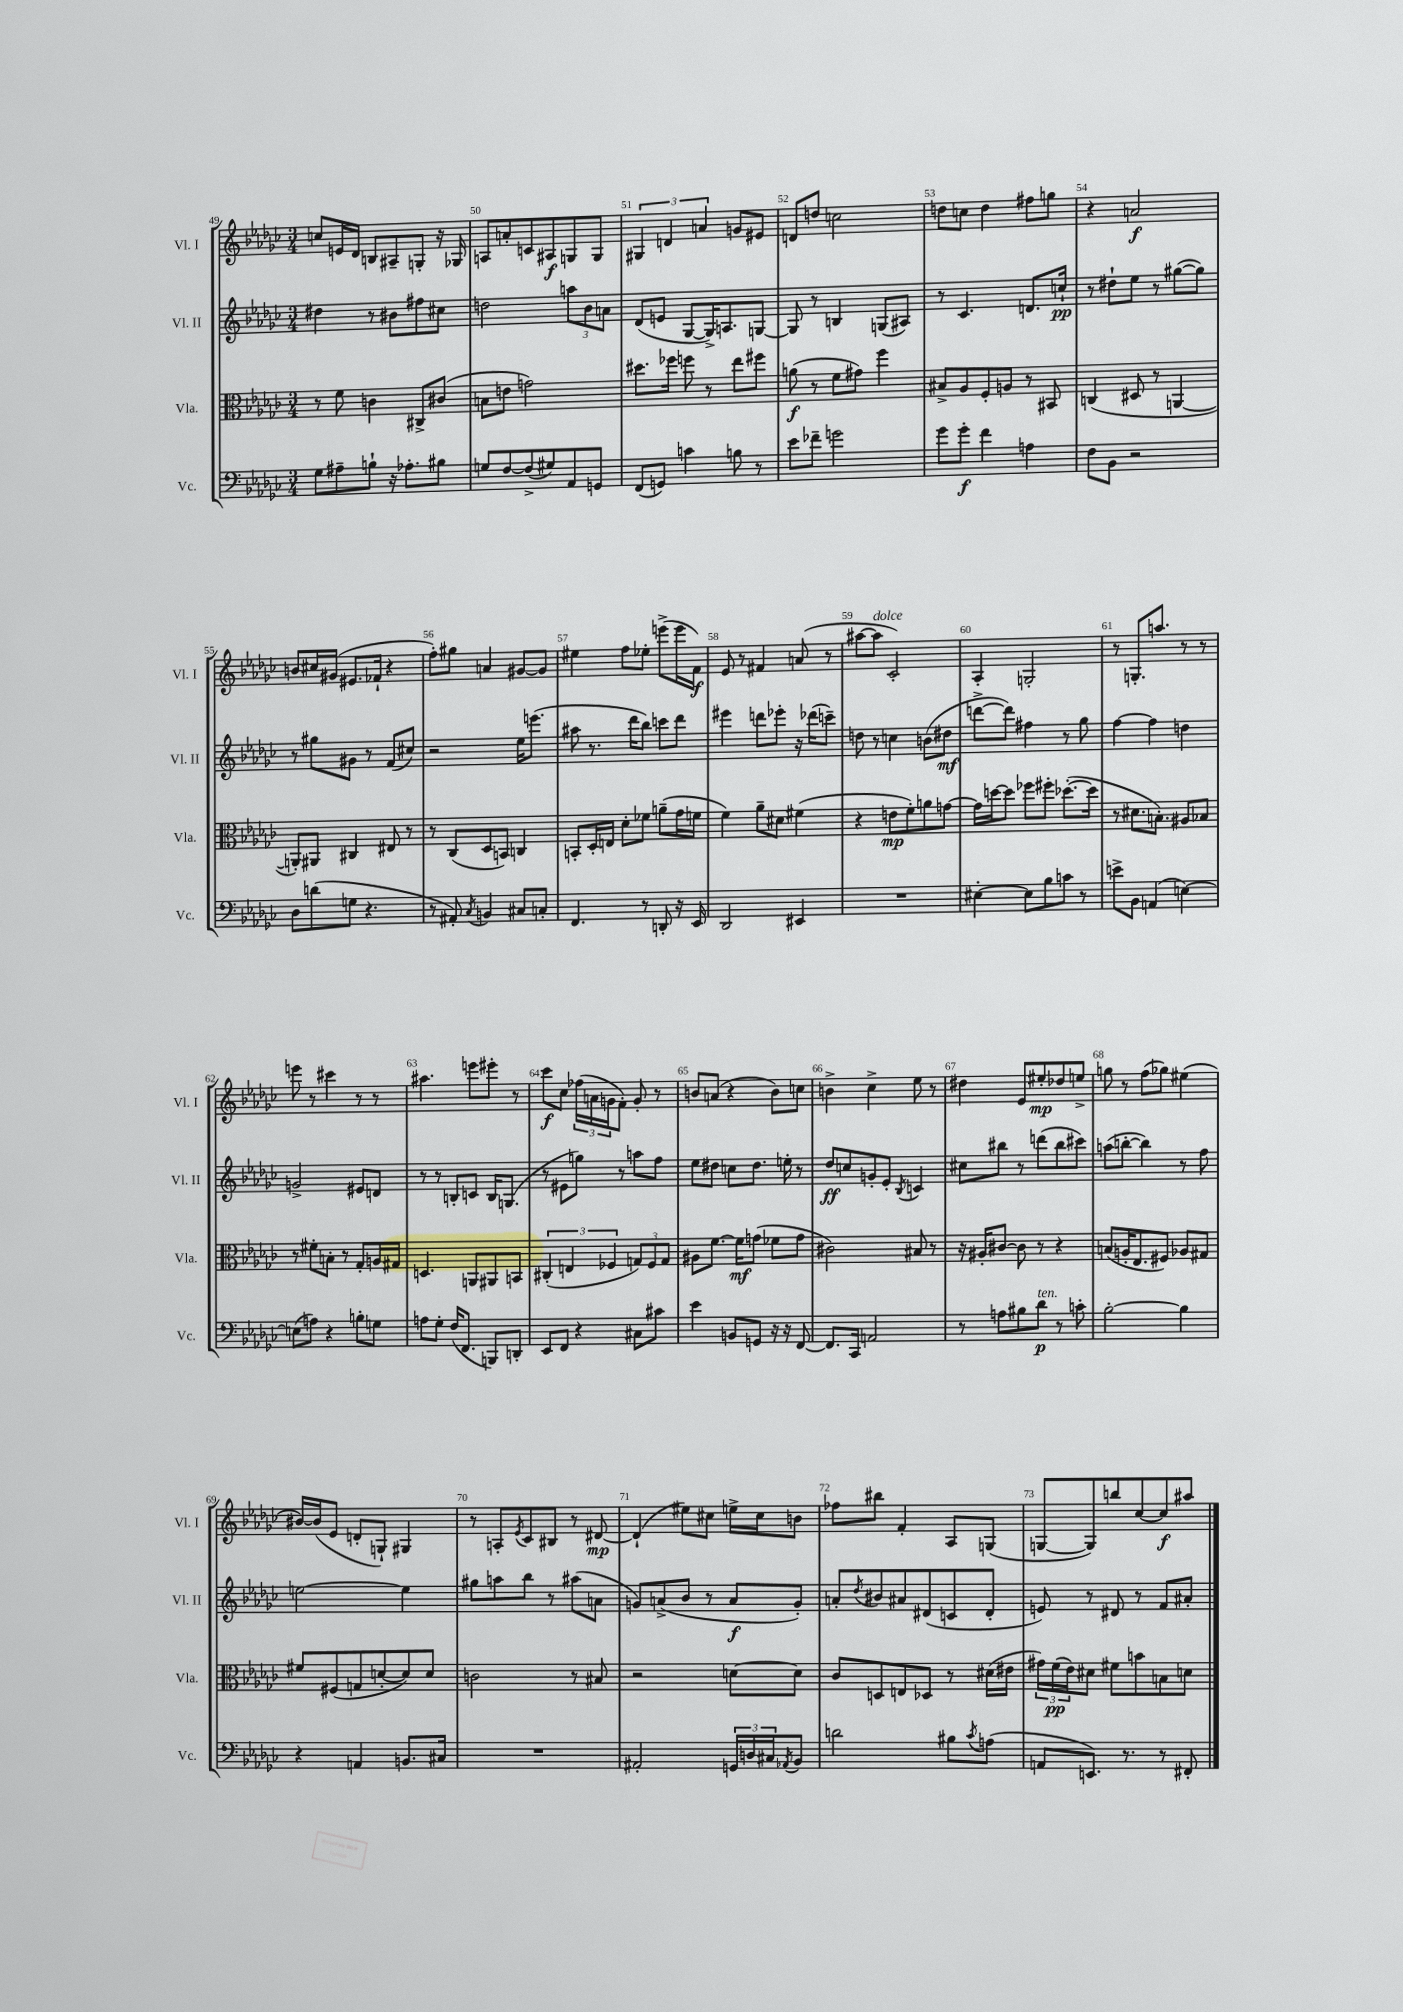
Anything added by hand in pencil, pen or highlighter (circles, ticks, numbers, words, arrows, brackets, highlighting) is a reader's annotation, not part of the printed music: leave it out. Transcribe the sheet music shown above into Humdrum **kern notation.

**kern	**kern	**kern	**kern
*staff4	*staff3	*staff2	*staff1
*clefF4	*clefC3	*clefG2	*clefG2
*k[b-e-a-d-g-c-]	*k[b-e-a-d-g-c-]	*k[b-e-a-d-g-c-]	*k[b-e-a-d-g-c-]
*M3/4	*M3/4	*M3/4	*M3/4
8G-	8r	4dd#	8cc
8A#~	8f	.	16e
.	.	.	16d-
8B`	4c	8r	8B
16r	.	8b#	8A#~
8.A-'	.	.	.
.	8C#^	8ff#	8G'
8B#	(8c#	8cc#	16r
.	.	.	16G-
=	=	=	=
8G	8B	2dd	8A
[8F	8e	.	8a'
(8F^]	2g)	.	8c
8G#)	.	.	8A#
8AA-	.	12aa	8G
.	.	12b-	.
8GG	.	.	8G
.	.	12a	.
=	=	=	=
(8FF	8.dd#	(8d-	6G#
8GG)	.	8e	.
.	.	.	6d
.	16ff-	.	.
4c	8ff	[8G-	.
.	.	.	6a
.	8r	16G-^])	.
.	.	8.A	.
8B	8ee-	.	8g
8r	8ff#	[8G	8e#
=	=	=	=
8e-	(8a	8G]	8d
8f-~	8r	8r	8dd
2g	8f	4B	2cc
.	8g#)	.	.
.	4ff	(8G	.
.	.	8A#)	.
=	=	=	=
8g-	8B#^	8r	8dd
8g-'	8A-	4.c-	8cc
4f	8F'	.	4dd
.	8A	.	.
4A	8r	8.d	8ff#
.	8BB#	.	8gg
.	.	16cc`	.
=	=	=	=
8F	(4C	8r	4r
8BB-	.	8dd#`	.
2r	8D#	8ee-	2a
.	8r	8r	.
.	[4AA	([8gg#	.
.	.	8gg#])	.
=	=	=	=
8D-	8AA'])	8r	8b
(8d	8AA#	8gg#	16cc#
.	.	.	(16g#
8G	4C#	8g#	8.e#
4.r	.	8r	.
.	.	.	16f-`
.	8E#	(8f	4r
.	8r	8cc#)	.
=	=	=	=
8r	8r	2r	8ff')
8AA#')	(8C-	.	8gg#
8qC-	.	.	.
4BB	8D-	.	4a
.	8BB)	.	.
8C#	4C	16ee-	[8g#
.	.	(8.eee	.
8C'	.	.	8g#]
=	=	=	=
4.FF	8BB'	8aa#	4ee#
.	16D-'	8.r	.
.	16E	.	.
.	8d-'	.	8ff
.	.	16ddd-	.
8r	8f-	8bb-)	8ee-'
8DD'	(8a~	8ccc	(8eee^
16r	16g-	8ddd-	16eee
16EE-	16f	.	16f)
=	=	=	=
2DD-	4f)	4eee#	8e-
.	.	.	8r
.	8a-~	8ddd	4f#
.	8d#	8eee-'	.
4EE#	(4f#	16r	(8a
.	.	(16ddd-	.
.	.	8ccc~)	8r
=	=	=	=
2.r	4r	8dd	[8aa#
.	.	8r	8aa#]
.	8e	4cc	2c-')
.	8f')	.	.
.	8a	(8b	.
.	[8g	8dd#	.
=	=	=	=
[4E#'	16g]	[8ddd^	4A-'
.	[16dd	.	.
.	8dd]	8ddd])	.
8E#]	8ff-	4ff#	2G'
8B-	8ff#'	.	.
8c	([8.dd-'	8r	.
8r	.	8gg-	.
.	16dd-]	.	.
=	=	=	=
8e^	8r	[4ff	8r
8BB-	8.d#	.	8.G'
(4AA	.	4ff]	.
.	8.B')	.	8.aa
[4E)	8A#	4dd	8r
.	8B-	.	8r
=	=	=	=
(8E]	8r	2g^	8eee
8A)	8f#'	.	8r
4r	8B'	.	4ccc#
.	8r	.	.
8B'	8G-'	8e#	8r
8G	16A	8d	8r
.	16G#	.	.
=	=	=	=
8A	4.D	8r	4.aa#
8G-'	.	8r	.
(16F	.	8B'	.
8.FF	.	.	.
.	8AA	8c	8eee
8BBB)	8AA#	16B	8eee#'
.	.	(8.G	.
8DD'	8BB	.	8r
=	=	=	=
8EE-	(6C#'	8r	8ccc-
8FF	.	8e#	8cc-
.	6E	.	.
4r	.	8gg)	(24ff-
.	.	.	24a
.	6F-	.	24g
.	.	8r	8f')
8C#	12G)	8aa	8g'
.	12F-	.	.
8c#	.	8ff	8r
.	12G	.	.
=	=	=	=
4e-	8A#	8ee-	8b
.	[8.f	8dd#	(8a
8BB	.	8cc	4r
.	16f]	.	.
8GG	(8g	8.dd#	.
16r	8f-	.	8b)
16r	.	16ee'	.
[8FF	8g	8r	8cc
=	=	=	=
8.FF]	2c#)	8dd-	4b^
.	.	8cc	.
16CC-	.	.	.
2AA	.	8g'	4cc-^
.	.	8e-'	.
.	.	8qB-	.
.	8B#	4c	8ee-
.	8r	.	8r
=	=	=	=
8r	16r	8cc#	4dd#
.	16A#'	.	.
8A	[8c#	8bb#	.
8B#	8c#]	8r	8e-
8d-	8r	(8ddd	8ee#'
8r	4r	8bb#	8dd-
8c'	.	8ccc#)	8ee^
=	=	=	=
[2B-'	(8B	(8aa	8gg
.	16A'	[8bb'	8r
.	8.E-	.	.
.	.	4bb])	(8ff
.	8F#)	.	8gg-)
4B-]	8A-	8r	(4ee#
.	8G#	8ff	.
=	=	=	=
4r	8f#	[2ee	[16b#)
.	.	.	(16b#]
.	(8F#	.	8e-
4AA	8G	.	8d'
.	[8d'	.	8G`)
8.BB	8d])	4ee]	4G#
.	8d	.	.
16C#	.	.	.
=	=	=	=
2.r	2c	8gg#	8r
.	.	8aa	8A'
.	.	.	8qe-
.	.	8bb-	8c-
.	.	8r	8B#
.	8r	(8aa#	8r
.	8B#	8a	[8d#
=	=	=	=
2AA#'	2r	8g)	(4d#`]
.	.	(8a^	.
.	.	8b-	8ee#)
.	.	8r	8cc#
24GG	[8d	8a	16ee^
24D	.	.	.
.	.	.	16cc#
24C#	.	.	.
8qAA-	.	.	.
8BB-	8d]	8g')	8b
=	=	=	=
2d	8c-	8a'	8ff-
.	.	8qdd-	.
.	8D	8b#	8bb#
.	8E	8a#	4f'
.	8D-	(8d#	.
8B#	8r	8c	8A-
8qc-	.	.	.
(8A	(16d#	8d#'	(8G
.	16e#	.	.
=	=	=	=
8AA	24g#)	8e)	[8G
.	(24f	.	.
.	24e-)	.	.
8.EE)	8d#	8r	8G])
.	8f#	8d#	8bb
8.r	.	.	.
.	8b	8r	[8cc-
8r	8B	8f	8cc-]
8FF#'	8d	8a#'	8aa#
==	==	==	==
*-	*-	*-	*-
